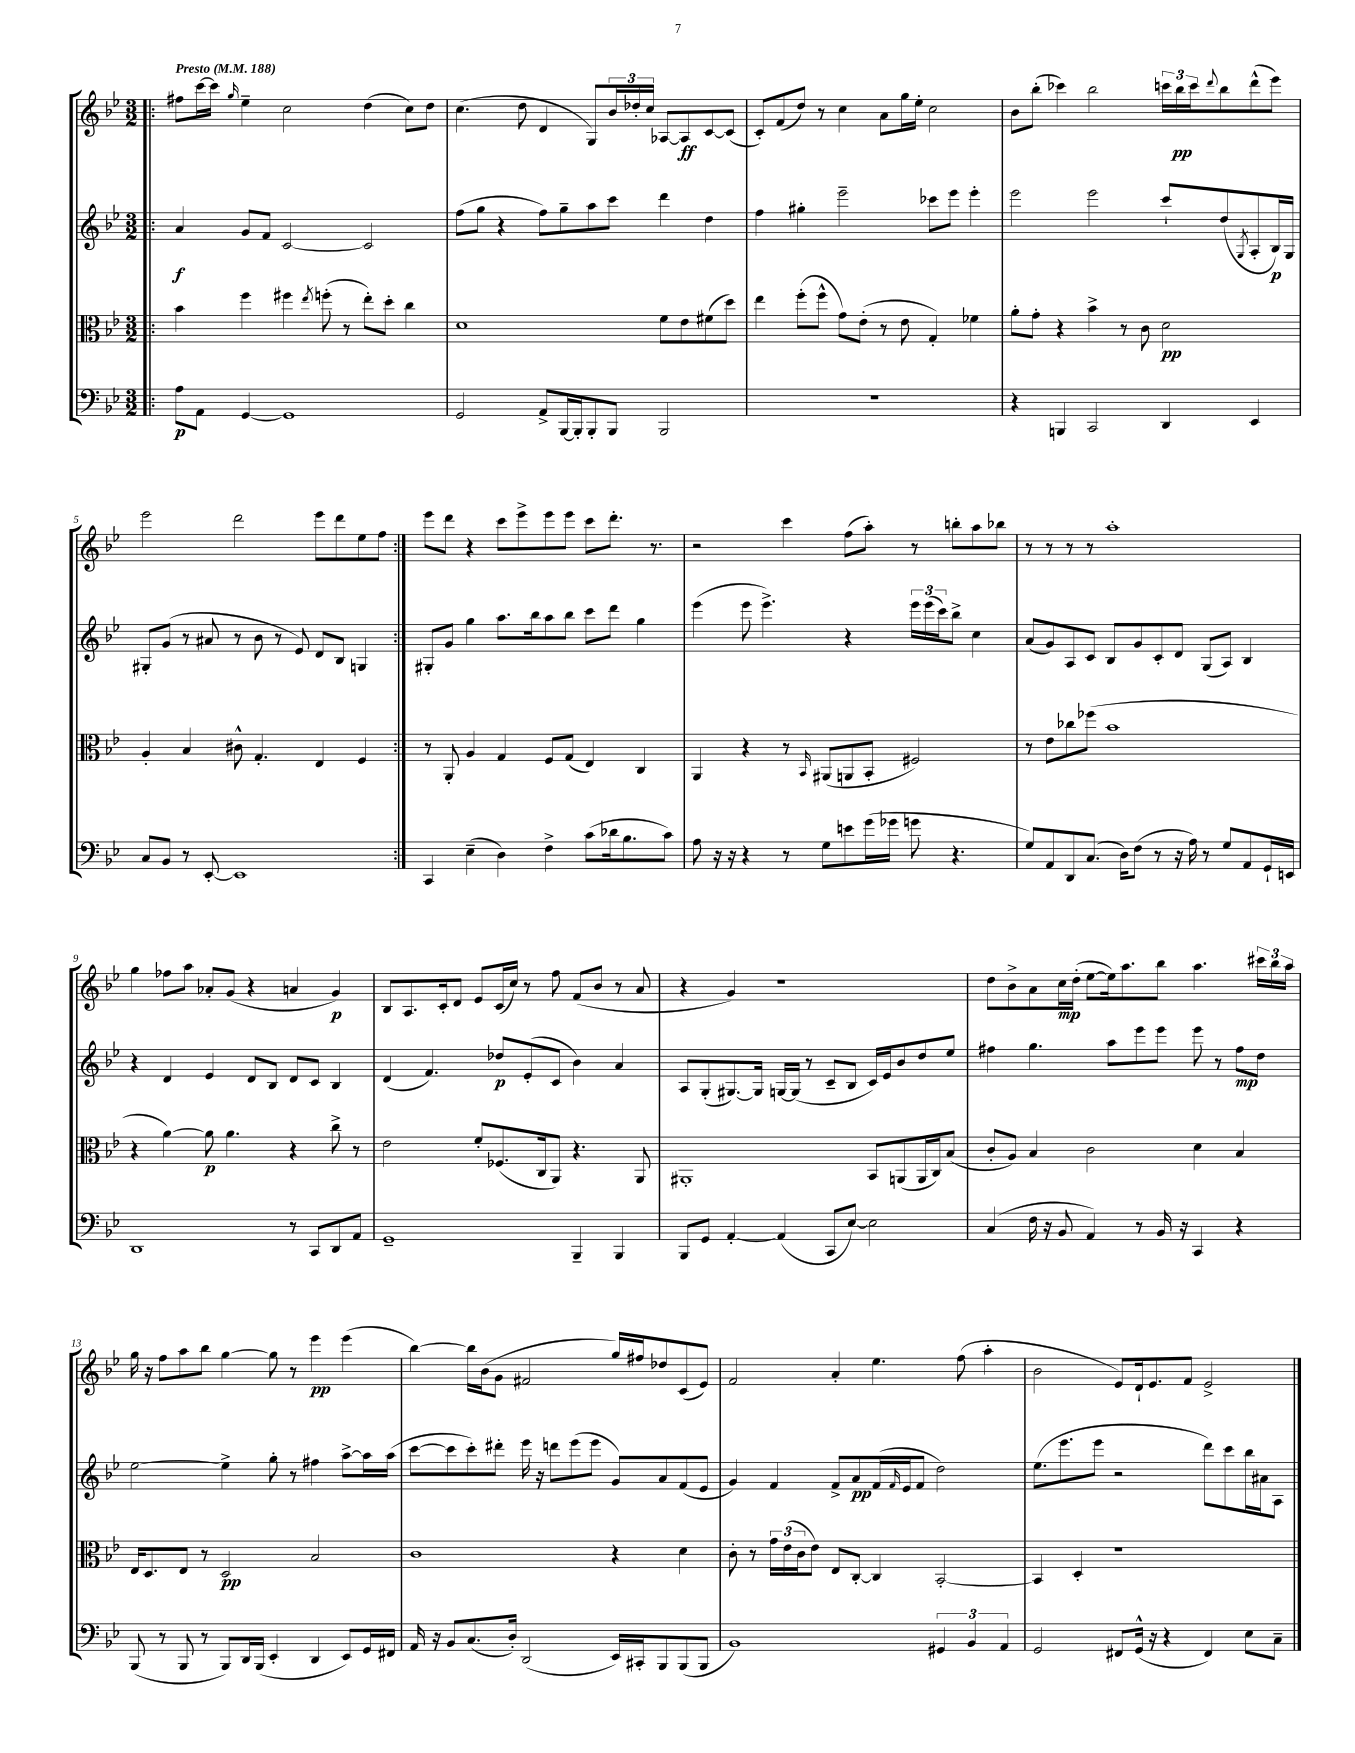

**kern	**kern	**kern	**kern
*staff4	*staff3	*staff2	*staff1
*clefF4	*clefC3	*clefG2	*clefG2
*k[b-e-]	*k[b-e-]	*k[b-e-]	*k[b-e-]
*M3/2	*M3/2	*M3/2	*M3/2
*MM188	*MM188	*MM188	*MM188
=!|:	=!|:	=!|:	=!|:
8A	4b-	4a	8ff#
8AA	.	.	[16ccc
.	.	.	16ccc]
.	.	.	16qqgg
[4GG	4ff	8g	4ee-~
.	.	8f	.
1GG]	4ff#	[2c	2cc
.	8qee-	.	.
.	(8ff'	.	.
.	8r	.	.
.	8ee-')	2c]	(4dd
.	8dd'	.	.
.	4cc	.	8cc)
.	.	.	8dd
=	=	=	=
2GG	1d	(8ff	(4.cc
.	.	8gg	.
.	.	4r	.
.	.	.	8dd
8AA^	.	8ff)	4d
[16BBB-	.	8gg~	.
16BBB-']	.	.	.
8BBB-'	.	8aa	8G)
8BBB-	.	8ccc	24b-
.	.	.	24dd-'
.	.	.	24cc
2BBB-	8f	4ddd	[8A-
.	8e-	.	8A-]
.	(8f#	4dd	[8c
.	8dd)	.	(8c]
=	=	=	=
1.r	4ee-	4ff	8c')
.	.	.	(8f
.	(8ff'	4gg#'	8dd)
.	8ff^^	.	8r
.	8g)	2eee-~	4cc
.	(8e-'	.	.
.	8r	.	8a
.	8e-	.	16gg
.	.	.	16ee-'
.	4G')	8ccc-	2cc
.	.	8eee-	.
.	4f-	4eee-'	.
=	=	=	=
4r	8a'	2eee-	8b-
.	8g'	.	(8bb-'
4BBB	4r	.	4ccc-)
2CC	4b-^	2eee-	2bb-
.	8r	.	.
.	8c	.	.
4DD	2d	8ccc`	24ccc
.	.	.	24bb-
.	.	.	24ccc
.	.	.	8qqddd
.	.	(8dd	8bb-
.	.	8qG	.
4EE-	.	8A'	(8ddd^^
.	.	16B-)	8eee-)
.	.	16G	.
=	=	=	=
8C	4A'	8G#'	2eee-
8BB-	.	(8g	.
8r	4B-	8r	.
[8EE-'	.	8a#	.
1EE-]	8c#^^	8r	2ddd
.	4.G'	8b-	.
.	.	8r	.
.	.	8e-)	.
.	4E-	8d	8eee-
.	.	8B-	8ddd
.	4F	4G	8ee-
.	.	.	8ff
=:|!	=:|!	=:|!	=:|!
4CC	8r	8G#'	8eee-
.	8AA'	8g	8ddd
(4E-~	4A	4gg	4r
4D)	4G	8.aa	8ccc
.	.	.	8eee-^
.	.	16bb-	.
4F^	8F	8aa	8eee-
.	(8G	8bb-	8eee-
(8c	4E-)	8ccc	8ccc
16d-	.	8ddd	8.ddd'
8.B-	.	.	.
.	4C	4gg	.
.	.	.	8.r
8c)	.	.	.
=	=	=	=
8A	4AA	(4eee-	2r
16r	.	.	.
16r	.	.	.
4r	4r	8eee-	.
.	.	4.eee-^)	.
8r	8r	.	4ccc
.	16qqBB-	.	.
8G	(8AA#	.	.
8e	8AA	4r	(8ff
(16g	8BB-'	.	8aa')
16g-	.	.	.
8g	2F#)	24eee-	8r
.	.	(24eee-	.
.	.	24ccc)	.
4.r	.	8bb-^	8bb'
.	.	4cc	8aa
.	.	.	8bb-
=	=	=	=
8G)	8r	(8a	8r
8AA	8e-	8g)	8r
8DD	8cc-	8A	8r
(8.C	(8ff-	8c	8r
.	1b-	8B-	1aa'
16D)	.	.	.
(8F	.	8g	.
8r	.	8c'	.
16r	.	8d	.
16A)	.	.	.
8r	.	(8G	.
8G	.	8A)	.
8AA	.	4B-	.
16GG`	.	.	.
16EE	.	.	.
=	=	=	=
1DD	4r	4r	4gg
.	[4a)	4d	8ff-
.	.	.	8aa
.	8a]	4e-	8a-'
.	4.a	.	(8g
.	.	8d	4r
.	.	8B-	.
8r	4r	8d	4a
8CC	.	8c	.
8DD	8cc^	4B-	4g)
8AA	8r	.	.
=	=	=	=
1GG~	2e-	(4d	8B-
.	.	.	8.A
.	.	4.f)	.
.	.	.	16c'
.	.	.	8d
.	8f'	.	8e-
.	(8.F-	8dd-	(16c
.	.	.	16cc)
.	.	(8e-'	8r
.	16C	.	.
.	8AA)	8c	8ff
4BBB-~	4.r	4b-)	(8f
.	.	.	8b-
4BBB-	.	4a	8r
.	8AA	.	8a
=	=	=	=
8BBB-	1AA#'	8A	4r
8GG	.	(8G'	.
[4AA'	.	[8.G#)	4g)
.	.	16G#]	.
(4AA]	.	[16G	1r
.	.	(16G]	.
.	.	8r	.
8CC	.	8c~	.
[8E-)	.	8B-	.
2E-]	8BB-	16c)	.
.	.	16e-	.
.	(8AA	8b-	.
.	16AA	8dd	.
.	16C)	.	.
.	(8B-	8ee-	.
=	=	=	=
(4C	8c'	4ff#	8dd
.	8A)	.	8b-^
16F	4B-	4.gg	8a
16r	.	.	.
8BB-	.	.	16cc
.	.	.	(16dd'
4AA)	2c	.	[8ee-
.	.	8aa	16ee-])
.	.	.	8.aa
8r	.	8eee-	.
16BB-	.	8eee-	8bb-
16r	.	.	.
4CC	4d	8eee-	4.aa
.	.	8r	.
4r	4B-	8ff#	.
.	.	8dd	24ccc#
.	.	.	24bb-
.	.	.	24aa
=	=	=	=
(8BBB-	16E-	[2ee-	16gg
.	8.D	.	16r
8r	.	.	8ff
8BBB-	8E-	.	8aa
8r	8r	.	8bb-
8BBB-)	2D	4ee-^]	[4gg
16DD	.	.	.
(16BBB-	.	.	.
4EE-'	.	8gg'	8gg]
.	.	8r	8r
4DD	2B-	4ff#	4eee-
8EE-)	.	[8aa^	(4eee-
16GG	.	16aa]	.
16FF#	.	(16aa	.
=	=	=	=
16AA	1c	[8ccc	[4bb-)
16r	.	.	.
8BB-	.	8ccc]	.
(8.C	.	8ccc')	16bb-]
.	.	.	(16b-
.	.	8ddd#'	8g
16D')	.	.	.
(2DD	.	16eee-	2f#
.	.	16r	.
.	.	8ddd	.
.	.	(8eee-	.
.	.	8eee-	.
16EE-)	4r	8g)	16gg)
16CC#'	.	.	16ff#
8BBB-	.	8a	8dd-
(8BBB-	4d	(8f	(8c
8BBB-	.	8e-	8e-)
=	=	=	=
1BB-)	8c'	4g)	2f
.	8r	.	.
.	24g	4f	.
.	(24e-	.	.
.	24c	.	.
.	8e-)	.	.
.	8E-	8f^	4a'
.	[8C'	8a	.
.	4C]	(16f	4.ee-
.	.	16qqf	.
.	.	16e-	.
.	.	8f	.
6GG#	[2BB-'	2dd)	.
.	.	.	(8ff
6BB-	.	.	.
.	.	.	4aa'
6AA	.	.	.
=	=	=	=
2GG	4BB-]	(8.ee-	2b-
.	.	8.eee-	.
.	4D'	.	.
.	.	8eee-	.
8FF#	1r	2r	8e-)
(16GG^^	.	.	16d`
16r	.	.	8.e-
4r	.	.	.
.	.	.	8f
4FF#)	.	8ddd)	2e-^
.	.	8ccc	.
8E-	.	16bb-	.
.	.	16a#	.
8C~	.	8A	.
==	==	==	==
*-	*-	*-	*-
